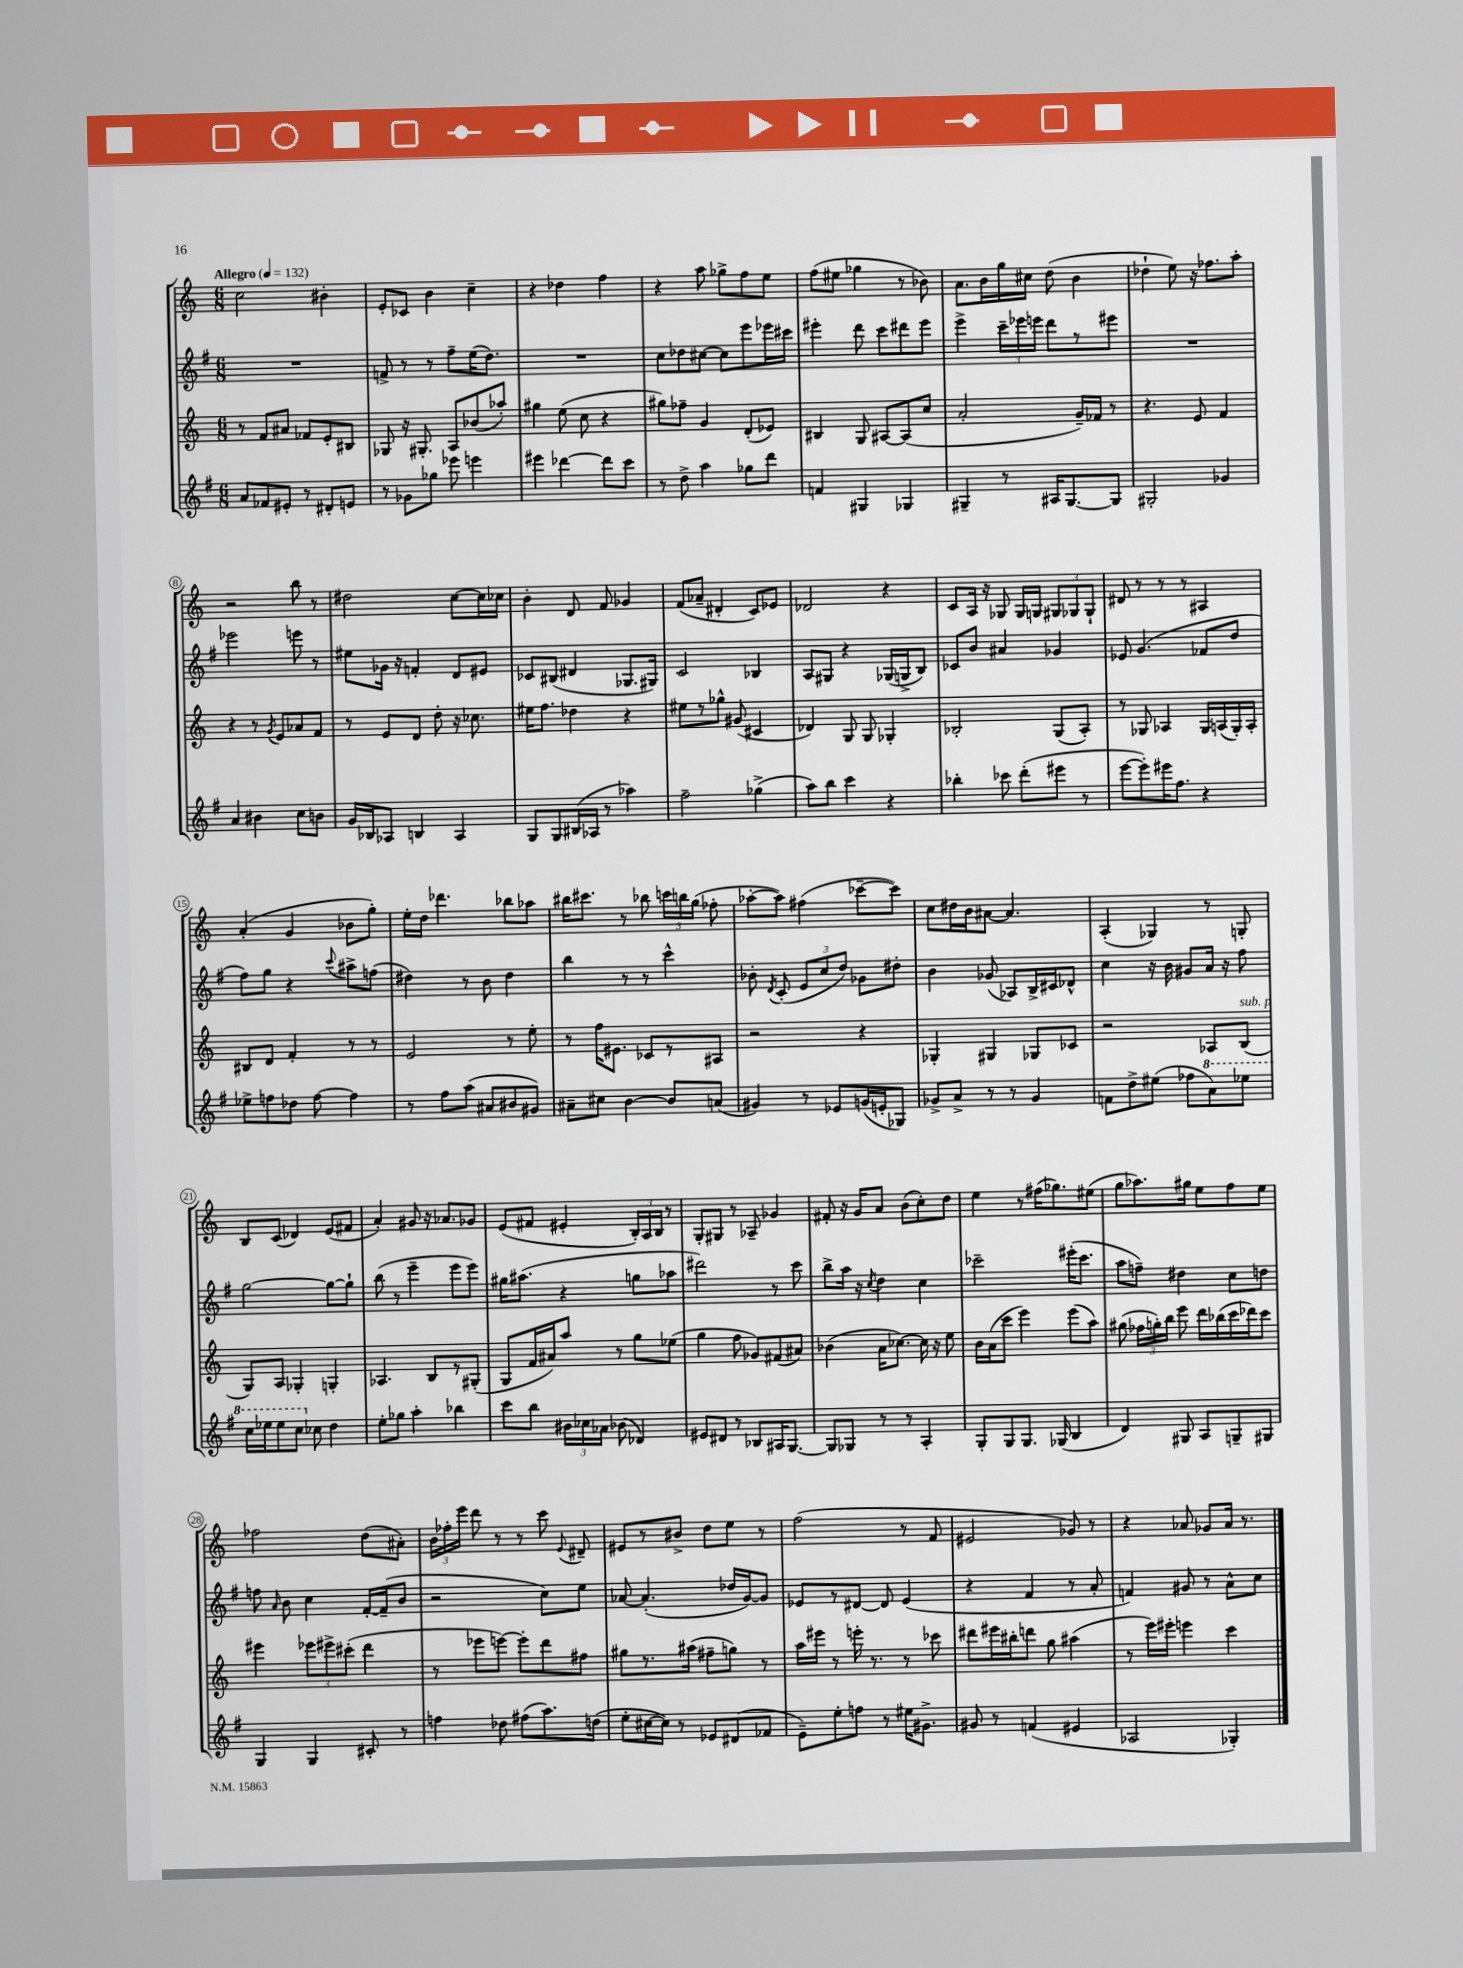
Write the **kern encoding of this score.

**kern	**kern	**kern	**kern
*staff4	*staff3	*staff2	*staff1
*clefG2	*clefG2	*clefG2	*clefG2
*k[f#]	*k[]	*k[f#]	*k[]
*M6/8	*M6/8	*M6/8	*M6/8
*MM132	*MM132	*MM132	*MM132
8a	8r	2.r	2cc
8f-	8f	.	.
8e#'	8a#	.	.
8r	8f-	.	.
8d#'	8e'	.	4b#'
8e	8B#	.	.
=	=	=	=
8r	8G-	8f^	8e'
8g-	16r	8r	8c-
.	8.G#'	.	.
8gg-	.	8r	4b
8eee-	8A	8ff#~	.
4eee	(8b-	(16ee	4cc~
.	.	8.dd)	.
.	8aa-')	.	.
=	=	=	=
4eee#	4gg#	2.r	4r
[4ddd-	(8ee	.	4dd-
.	8cc	.	.
8ddd-]	4r	.	4ff
8ccc	.	.	.
=	=	=	=
8r	8gg#)	8cc	4r
8dd^	8ff-~	8dd-	.
4aa	4g	[8cc#	8aa
.	.	8cc#]	8gg-^
8gg-	(8d'	8eee	8ff
8ddd	8e-)	16eee-	8ee
.	.	16ccc#	.
=	=	=	=
4f	4B#	4eee#'	(8ff
.	.	.	8ee#
4G#	8G	8ddd	4gg-
.	[8A#	8ccc	.
4G-	(8A#]	8ddd#	8r
.	8cc	8eee#	8b-)
=	=	=	=
4G#~	2a'	4eee^	8.a
.	.	.	16b
8r	.	24ccc~	16gg
.	.	24eee-	.
.	.	.	16cc#
.	.	24eee	.
16A#	.	8ddd	(8dd
[8.G#	.	.	.
.	16g~)	8r	4b
.	16f-	.	.
8G#]	8r	8eee#	.
=	=	=	=
2G#'	4.r	2.r	4dd-`
.	.	.	8ee)
.	8e	.	16r
.	.	.	8.ff-
4g-	4f	.	.
.	.	.	8aa'
=	=	=	=
4a	4r	2eee-	2r
4b#	8r	.	.
.	8qg	.	.
.	8e	.	.
8cc	8a-	8eee	8bb
8b	8f	8r	8r
=	=	=	=
16g	8r	8ee#	2dd#
16B-	.	.	.
8A-	8e	16g-	.
.	.	16r	.
4B	8d	4f'	.
.	8dd'	.	.
4A-	16r	8d	[8cc
.	8.cc-	.	.
.	.	8e#	16cc]
.	.	.	16cc-
=	=	=	=
8G	16ee#	8c-	4b'
.	8.ff	.	.
8G	.	(8B#	.
(16B#	4dd-	4d#	8d
16A-	.	.	.
8r	.	.	8f
4aa-)	4r	8.G-	4g-
.	.	16G#)	.
=	=	=	=
2ff#~	8ee#	2c	(8f
.	8r	.	8a-~
.	8gg-^^	.	4d#'
.	(8g#	.	.
(4gg-^	4c#	4B-	8c)
.	.	.	8e-
=	=	=	=
8aa)	4d-)	8A	2d-
8bb	.	8G#	.
4ccc	8G	4r	.
.	8G	.	.
4r	4G-'	(16G-	4r
.	.	16G^	.
.	.	8B)	.
=	=	=	=
4bb-'	2B-'	8c-	8c
.	.	8b	16A
.	.	.	16r
8ccc-	.	4a#	8G-
(8ddd'	.	.	16G-
.	.	.	16G
8eee#	(8G	4g-	12G#
.	.	.	12G-
8r	8A')	.	.
.	.	.	12G-`
=	=	=	=
[8eee	8r	8e-	8d#
8eee'])	8G-	(4.g	8r
16eee#	4A-	.	8r
8.ff#	.	.	.
.	.	.	8r
4r	16G-	8f-	4A#
.	(16A	.	.
.	16G-')	8dd	.
.	16A'	.	.
=	=	=	=
8ee-^	8B#	8ff#)	(4a'
8ff	8d	8gg	.
8dd-	4f'	4r	4g
[8ff	.	.	.
.	.	8qqccc	.
4ff]	8r	8aa#^	8b-
.	8r	(8ff	8gg')
=	=	=	=
8r	2e	4dd#)	16ee'
.	.	.	16dd
8ff#	.	.	4.ddd-
(8aa	.	8r	.
8a#	.	8b	.
8b#	8r	4dd#	8bb-
8g#)	8ee'	.	8aa-
=	=	=	=
8a#~	8r	4bb	16bb#
.	.	.	8.ccc#
8cc#	16ff	.	.
.	8.e#	.	.
[4b	.	8r	8r
.	8c-	8r	8bb-
8b]	8r	4ccc^^	24ccc
.	.	.	24bb
.	.	.	(24gg
(8a	8A#	.	8ff-'
=	=	=	=
4g#)	2r	8b-'	[8aa-'
.	.	8qd	.
.	.	(8c'	8aa-])
8r	.	12e	(4ff#
.	.	12cc	.
8e-	.	.	.
.	.	12dd)	.
(16g	4r	8g-	[8ccc-~
16e'	.	.	.
8G-)	.	8dd#'	8ccc-])
=	=	=	=
8g-^	4G-'	4b	8cc
8a^	.	.	16dd#
.	.	.	16b
8r	4G#	(8g-	[8a#
8r	.	8A-)	4.a#]
4g-	8G-	16B^	.
.	.	16c#	.
.	8c-	8d-^^	.
=	=	=	=
8f	2r	4cc	(4A'
8dd^	.	.	.
(8ee#	.	16r	4G-)
.	.	16b	.
8ff-	.	8g#	.
8aa)	8A-	16a	8r
.	.	16r	.
8eee-	(8B	8ff#	8G'
=	=	=	=
16ccc	8G)	[2gg	8B
16eee-	.	.	.
8eee-	8A	.	(8c
8ccc	4G-'	.	4d-)
8cc-	.	.	.
4dd	4G'	8gg_	(8e
.	.	8gg`]	8f#
=	=	=	=
8ee'	4.A-	(8bb	4a')
8gg-	.	8r	.
4aa'	.	4eee~	8g#
.	8B	.	16r
.	.	.	8.a-
4bb-	8r	8eee	.
.	(8G#'	8eee)	8g-
=	=	=	=
8ccc	8G	16gg#	(8e
.	.	(8.aa#	.
8bb	16f	.	8f#
.	16a#)	.	.
24b#	8aa	4r	4e#'
24cc-	.	.	.
24a-	.	.	.
(8b-	8r	.	.
4d-)	8gg	8gg	24B')
.	.	.	24A
.	.	.	24B
.	(8ee-	8aa-	8r
=	=	=	=
8e#	4gg	2ddd#)	8G'
8d#	.	.	8G#
8r	8ff	.	8r
8B-	8g-)	.	8A-~
16A#	(8f#	8r	4g-
[8.G	.	.	.
.	8a#)	8ccc	.
=	=	=	=
8G]	(4b-	8bb^	8f#'
8G-	.	16aa	16r
.	.	16r	16g
.	.	8qcc	.
8r	16a	4dd	8a
.	[8.cc-)	.	.
8r	.	.	(8b
4A'	16cc-]	4cc	8cc')
.	16r	.	.
.	8ee	.	8dd
=	=	=	=
8G'	16b	2ccc-~	4ee
.	(16a	.	.
8G	8ccc	.	.
8.G	4eee)	.	8r
.	.	.	(16ff#
(16G-	.	.	8.gg-)
4B	(8eee	(16eee#'	.
.	.	8.ccc-	.
.	8aa)	.	(8ee#
=	=	=	=
4d)	(8gg#	8aa	8gg
.	24ff-	8ff~)	8.aa-)
.	24gg')	.	.
.	24bb	.	.
8G#	8eee	4dd#	.
.	.	.	16gg#
8A	16ddd	.	8ee
.	(16bb-	.	.
8G~	16ccc	8cc	8ff
.	16ddd-)	.	.
8G#	8ccc	8dd	8ee
=	=	=	=
4G	4eee#	8ff	2ff-
.	.	16qqa	.
.	.	8b	.
4G	12eee-	4cc	.
.	12eee#^	.	.
.	(12ccc#'	.	.
8c#'	4ddd	[16f#'	(8dd
.	.	(16f#~]	.
8r	.	8b	8a#')
=	=	=	=
4ff	8r	2r	24b
.	.	.	24ff-'
.	.	.	24eee
.	8eee-	.	8ddd
8dd-	[8eee)	.	8r
(8ff#	8eee']	.	8r
8.aa)	8ddd	8cc)	8ccc
.	.	.	8qqe
.	8ff#	8ee	8d#~
(16dd	.	.	.
=	=	=	=
8ee'	8gg#	[8a-	8e#
[16cc#	8.r	(4.a-']	8r
16cc#])	.	.	.
8r	.	.	8b#^
.	(16aa#	.	.
8e-	8ff#~	.	8dd
(8d#	8gg)	16dd-	8ee
.	.	[16g)	.
8f-	8r	8g]	8r
=	=	=	=
8e~)	16aa	8e-	(2ff
.	16eee#	.	.
8ee'	8r	8r	.
8ff	16eee'	[8d#	.
.	8.r	.	.
8r	.	8d#]	.
16ee#	8r	(4e-	8r
8.g#^	.	.	.
.	8ccc-	.	8f
=	=	=	=
8g#	8ddd#	4r	2e#
8r	16eee#	.	.
.	16bb#'	.	.
(4f	8ddd	4f#	.
.	8gg	.	.
4e#	(4aa#	8r	8g-)
.	.	8a'	8r
=	=	=	=
2A-	8r	4f)	4r
.	16eee)	.	.
.	16eee#'	.	.
.	4eee	8g#	8a-
.	.	8r	8g-
4G-')	4ccc	8a^^	16a-
.	.	.	8.r
.	.	8cc	.
==	==	==	==
*-	*-	*-	*-
